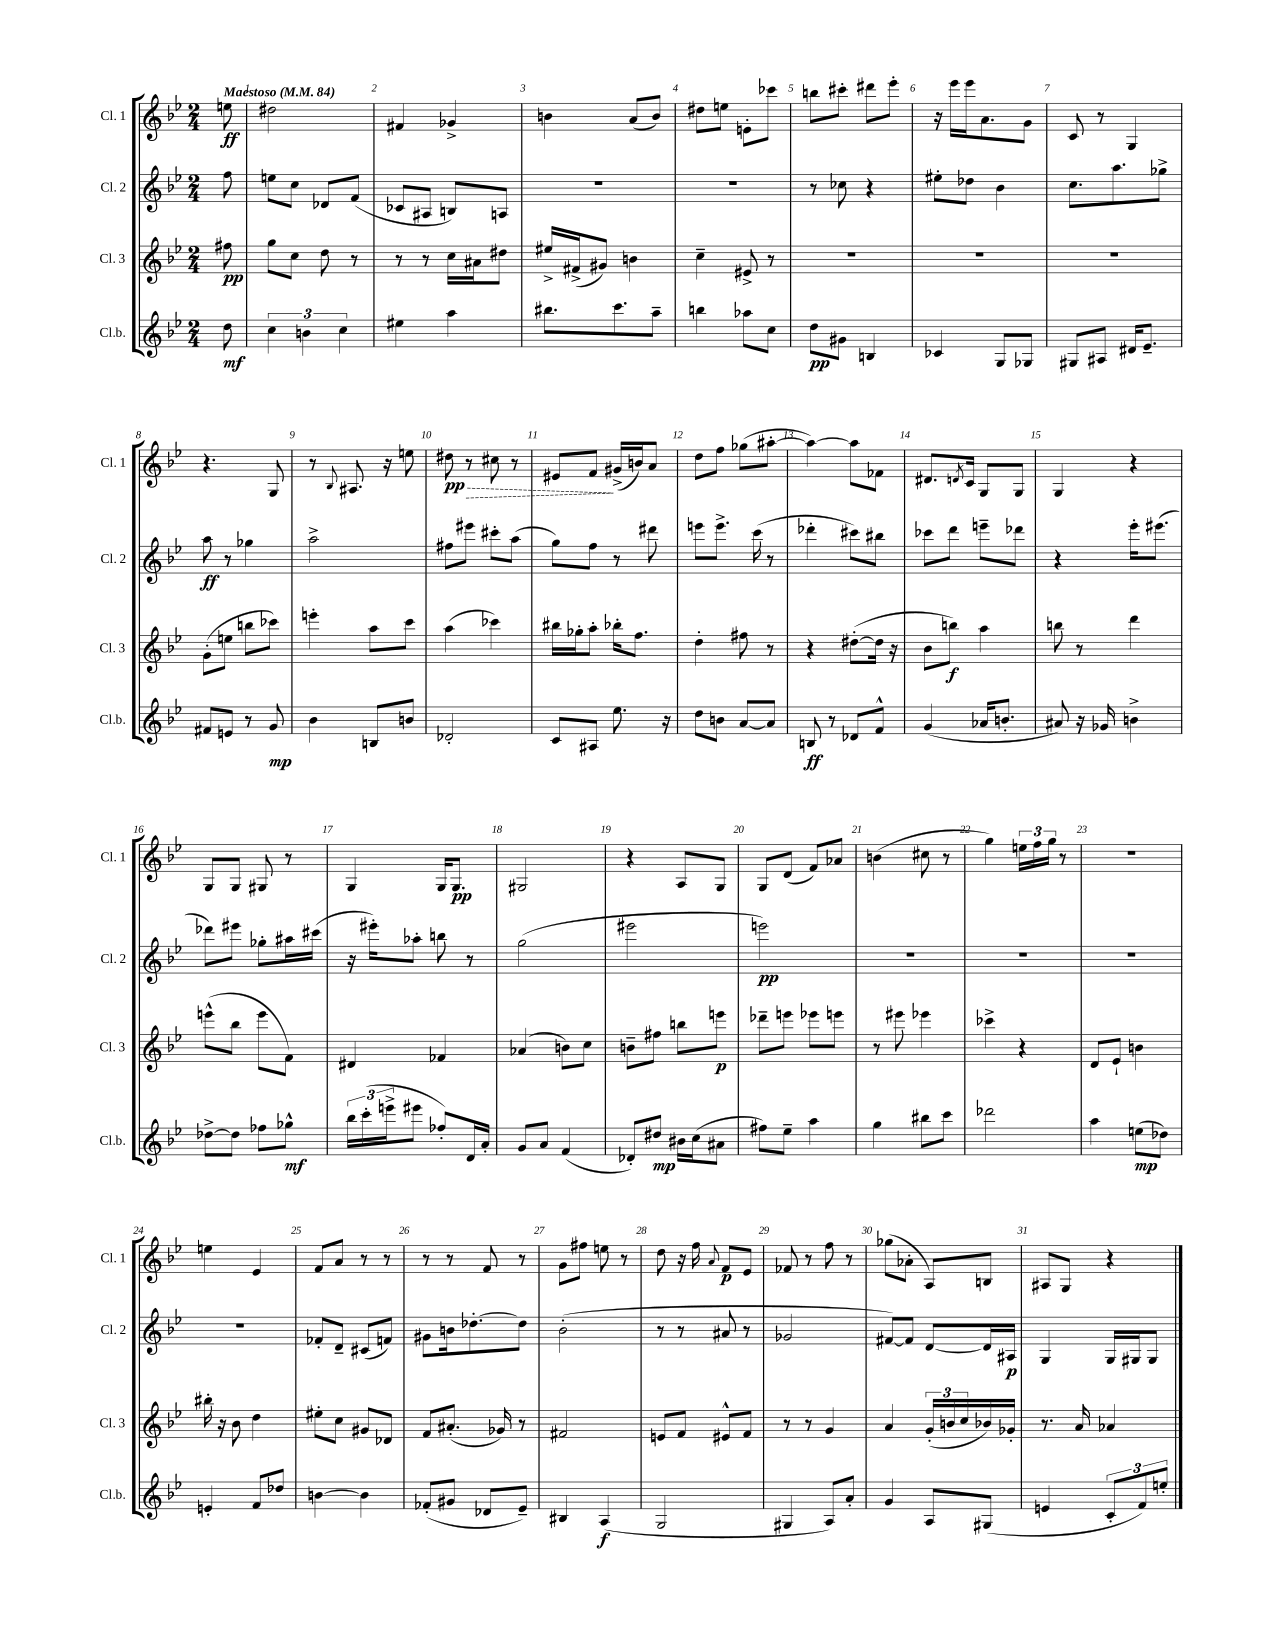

**kern	**dynam	**kern	**dynam	**kern	**dynam	**kern	**dynam
*part4	*part4	*part3	*part3	*part2	*part2	*part1	*part1
*staff4	*staff4	*staff3	*staff3	*staff2	*staff2	*staff1	*staff1
*I"Cl.b.	*	*I"Cl. 3	*	*I"Cl. 2	*	*I"Cl. 1	*
*I'Cl.b.	*	*I'Cl. 3	*	*I'Cl. 2	*	*I'Cl. 1	*
*clefG2	*	*clefG2	*	*clefG2	*	*clefG2	*
*k[b-e-]	*	*k[b-e-]	*	*k[b-e-]	*	*k[b-e-]	*
*M2/4	*	*M2/4	*	*M2/4	*	*M2/4	*
*MM84	*	*MM84	*	*MM84	*	*MM84	*
=	=	=	=	=	=	=	=
!	!	!	!	!	!	!LO:TX:a:B:t=Maestoso	!
8dd\	mf	8ff#X\	pp	8ff\	.	8een\	ff
=1	=1	=1	=1	=1	=1	=1	=1
6cc\	.	8gg\L	.	8een\L	.	2dd#X\	.
.	.	8cc\J	.	8cc\J	.	.	.
6bn\	.	.	.	.	.	.	.
.	.	8dd\	.	8d-X/L	.	.	.
6cc\	.	.	.	.	.	.	.
.	.	8r	.	(8f/J	.	.	.
=2	=2	=2	=2	=2	=2	=2	=2
4ee#X\	.	8r	.	8c-X/L	.	4f#X/	.
.	.	8r	.	8A#X/J	.	.	.
4aa\	.	16cc\LL	.	8Bn/L)	.	4g-X^/	.
.	.	16a#X\J	.	.	.	.	.
.	.	8dd#X\J	.	8An/J	.	.	.
=3	=3	=3	=3	=3	=3	=3	=3
8.bb#X\L	.	16ee#X^/LL	.	2r	.	4bn\	.
.	.	(16f#X^/J	.	.	.	.	.
.	.	8g#X/J)	.	.	.	.	.
8.ccc\	.	.	.	.	.	.	.
.	.	4bn\	.	.	.	(8a/L	.
8aa~\J	.	.	.	.	.	8b/J)	.
=4	=4	=4	=4	=4	=4	=4	=4
4bbn\	.	4cc~\	.	2r	.	8dd#X\L	.
.	.	.	.	.	.	8een\J	.
8aa-X\L	.	8e#X^/	.	.	.	8en'\L	.
8cc\J	.	8r	.	.	.	8ccc-X\J	.
=5	=5	=5	=5	=5	=5	=5	=5
8dd\L	pp	2r	.	8r	.	8bbn\L	.
8g#X\J	.	.	.	8cc-X\	.	8ccc#X'\J	.
4Bn/	.	.	.	4r	.	8ddd#X\L	.
.	.	.	.	.	.	8eee-'\J	.
=6	=6	=6	=6	=6	=6	=6	=6
4c-X/	.	2r	.	8ee#X'\L	.	16r	.
.	.	.	.	.	.	16eee-\LL	.
.	.	.	.	8dd-X\J	.	16eee-\J	.
.	.	.	.	.	.	8.a\	.
8G/L	.	.	.	4b-\	.	.	.
8G-X/J	.	.	.	.	.	8g\J	.
=7	=7	=7	=7	=7	=7	=7	=7
8G#X/L	.	2r	.	8.cc\L	.	8c/	.
8A#X/J	.	.	.	.	.	8r	.
.	.	.	.	8.aa\	.	.	.
16d#X/KL	.	.	.	.	.	4G/	.
8.e-~/J	.	.	.	.	.	.	.
.	.	.	.	8gg-X^\J	.	.	.
!!LO:LB:g=z
=8	=8	=8	=8	=8	=8	=8	=8
8f#X/L	.	(8g'\L	.	8aa\	ff	4.r	.
8en/J	.	8een\J	.	8r	.	.	.
8r	.	8bbn\L	.	4gg-X\	.	.	.
8g/	mp	8ccc-X\J)	.	.	.	8G/	.
=9	=9	=9	=9	=9	=9	=9	=9
4b-\	.	4eeen'\	.	2aa^\	.	8r	.
.	.	.	.	.	.	8qqB-/	.
.	.	.	.	.	.	8.A#X/	.
8Bn/L	.	8aa\L	.	.	.	.	.
.	.	.	.	.	.	16r	.
8bn/J	.	8ccc\J	.	.	.	8een\	.
=10	=10	=10	=10	=10	=10	=10	=10
!	!	!	!	!	!	!	!LO:HP:b
2d-X'/	.	(4aa\	.	8ff#X\L	.	8dd#X\	> pp
.	.	.	.	8eee#X\J	.	8r	.
.	.	4ccc-X\)	.	8ccc#X'\L	.	8cc#X\	.
.	.	.	.	(8aa\J	.	8r	.
=11	=11	=11	=11	=11	=11	=11	=11
8c/L	.	16bb#X\LL	.	8gg\L)	.	8e#X/L	.
.	.	16gg-X'\J	.	.	.	.	.
8A#X/J	.	8aa'\J	.	8ff\J	.	8f/J	.
8.ee-\	.	16bb-X'\KL	.	8r	.	(16g#X^/LL	]
.	.	8.ff\J	.	.	.	16bn/J)	.
.	.	.	.	8ddd#X\	.	8a/J	.
16r	.	.	.	.	.	.	.
=12	=12	=12	=12	=12	=12	=12	=12
8dd\L	.	4dd'\	.	8eeen\L	.	8dd\L	.
8bn\J	.	.	.	8.eee^\J	.	8ff\J	.
[8a/L	.	8ff#X\	.	.	.	(8gg-X\L	.
.	.	.	.	(16ccc\	.	.	.
8a/J]	.	8r	.	8r	.	[8aa#X'\J	.
=13	=13	=13	=13	=13	=13	=13	=13
8Bn/	ff	4r	.	4ddd-X'\	.	4aa#\_)	.
8r	.	.	.	.	.	.	.
8d-X/L	.	([8dd#X'\L	.	8ccc#X\L)	.	8aa#\L]	.
8f^^/J	.	16dd#\Jk]	.	8bb#X\J	.	8f-X\J	.
.	.	16r	.	.	.	.	.
=14	=14	=14	=14	=14	=14	=14	=14
(4g/	.	8b-\L	.	8ccc-X\L	.	8.d#X/L	.
.	.	8bbn\J)	f	8ddd\J	.	.	.
.	.	.	.	.	.	8qdn/	.
.	.	.	.	.	.	16c/Jk	.
16a-X/KL	.	4aa\	.	8eeen~\L	.	8G/L	.
8.bn'/J	.	.	.	.	.	.	.
.	.	.	.	8ddd-X\J	.	8G/J	.
=15	=15	=15	=15	=15	=15	=15	=15
8a#X/)	.	8bbn\	.	4r	.	4G/	.
16r	.	8r	.	.	.	.	.
16g-X/	.	.	.	.	.	.	.
4bn^\	.	4ddd\	.	16eee-'\KL	.	4r	.
.	.	.	.	(8.eee#X\J	.	.	.
!!LO:LB:g=z
=16	=16	=16	=16	=16	=16	=16	=16
[8dd-X^\L	.	(8eeen^^\L	.	8ddd-X\L)	.	8G/L	.
8dd-\J]	.	8bb-\J	.	8eee#X\J	.	8G/J	.
8ff-X\L	.	8eee\L	.	8gg-X'\L	.	8G#X/	.
8gg-X^^\J	mf	8f\J)	.	16aa#X\L	.	8r	.
.	.	.	.	(16ccc#X\JJ	.	.	.
=17	=17	=17	=17	=17	=17	=17	=17
24bb-\LL	.	4d#X/	.	16r	.	4G/	.
(24ccc'\	.	.	.	.	.	.	.
.	.	.	.	16eee#X'\KL)	.	.	.
24eeen^\J	.	.	.	.	.	.	.
8eee#X\J	.	.	.	8aa-X'\J	.	.	.
8ff-X'/L)	.	4f-X/	.	8bbn\	.	16G/KL	.
.	.	.	.	.	.	8.G/J	pp
16d/L	.	.	.	8r	.	.	.
16a'/JJ	.	.	.	.	.	.	.
=18	=18	=18	=18	=18	=18	=18	=18
8g/L	.	(4a-X/	.	(2gg\	.	2G#X/	.
8a/J	.	.	.	.	.	.	.
(4f/	.	8bn\L)	.	.	.	.	.
.	.	8cc\J	.	.	.	.	.
=19	=19	=19	=19	=19	=19	=19	=19
8d-X'/L)	.	8bn~\L	.	2eee#X\	.	4r	.
8dd#X/J	mp	8ff#X\J	.	.	.	.	.
16b#X\LL	.	8bbn\L	.	.	.	8A/L	.
(16cc\J	.	.	.	.	.	.	.
8a#X\J	.	8eeen\J	p	.	.	8G/J	.
=20	=20	=20	=20	=20	=20	=20	=20
8ff#X\L)	.	8ddd-X~\L	.	2eeen\)	pp	8G/L	.
8ee-~\J	.	8eeen\J	.	.	.	(8d/J	.
4aa\	.	8eee-X\L	.	.	.	8f/L)	.
.	.	8eeen\J	.	.	.	8a-X/J	.
=21	=21	=21	=21	=21	=21	=21	=21
4gg\	.	8r	.	2r	.	(4bn\	.
.	.	8eee#X\	.	.	.	.	.
8bb#X\L	.	4eee-X\	.	.	.	8cc#X\	.
8ccc\J	.	.	.	.	.	8r	.
=22	=22	=22	=22	=22	=22	=22	=22
2ddd-X\	.	4ccc-X^\	.	2r	.	4gg\)	.
.	.	4r	.	.	.	24een\LL	.
.	.	.	.	.	.	24ff\	.
.	.	.	.	.	.	24gg\JJ	.
.	.	.	.	.	.	8r	.
=23	=23	=23	=23	=23	=23	=23	=23
4aa\	.	8d/L	.	2r	.	2r	.
.	.	8e-`/J	.	.	.	.	.
(8een\L	mp	4bn\	.	.	.	.	.
8dd-X\J)	.	.	.	.	.	.	.
!!LO:LB:g=z
=24	=24	=24	=24	=24	=24	=24	=24
4en'/	.	16bb#X'\	.	2r	.	4een\	.
.	.	16r	.	.	.	.	.
.	.	8b-\	.	.	.	.	.
8f/L	.	4dd\	.	.	.	4e-/	.
8dd-X/J	.	.	.	.	.	.	.
=25	=25	=25	=25	=25	=25	=25	=25
[4bn\	.	8ee#X'\L	.	8f-X'/L	.	8f/L	.
.	.	8cc\J	.	8d~/J	.	8a/J	.
4b\]	.	8g#X/L	.	(8c#X/L	.	8r	.
.	.	8d-X/J	.	8fn/J)	.	8r	.
=26	=26	=26	=26	=26	=26	=26	=26
(8f-X'/L	.	8f/L	.	8g#X\L	.	8r	.
8g#X/J	.	(8.a#X'/J	.	16bn\k	.	8r	.
.	.	.	.	[8.dd-X'\	.	.	.
8d-X/L	.	.	.	.	.	8f/	.
.	.	16g-X/)	.	.	.	.	.
8e-~/J)	.	8r	.	8dd-\J]	.	8r	.
=27	=27	=27	=27	=27	=27	=27	=27
4B#X/	.	2f#X/	.	(2b-'\	.	8g\L	.
.	.	.	.	.	.	8ff#X\J	.
(4A/	f	.	.	.	.	8een\	.
.	.	.	.	.	.	8r	.
=28	=28	=28	=28	=28	=28	=28	=28
2G/	.	8en/L	.	8r	.	8dd\	.
.	.	8f/J	.	8r	.	16r	.
.	.	.	.	.	.	16ff\	.
.	.	.	.	.	.	8qqa/	.
.	.	8e#X^^/L	.	8a#X/	.	8f/L	p
.	.	8f/J	.	8r	.	8e-/J	.
=29	=29	=29	=29	=29	=29	=29	=29
4G#X/	.	8r	.	2g-X/	.	8f-X/	.
.	.	8r	.	.	.	8r	.
8A/L)	.	4g/	.	.	.	8ff\	.
8a'/J	.	.	.	.	.	8r	.
=30	=30	=30	=30	=30	=30	=30	=30
4g/	.	4a/	.	[8f#X/L)	.	(8gg-X\L	.
.	.	.	.	8f#/J]	.	8a-X'\J	.
8A/L	.	(24g'/LL	.	[8d/L	.	8A/L)	.
.	.	24bn/	.	.	.	.	.
.	.	24cc/	.	.	.	.	.
(8G#X/J	.	16b-X/)	.	16d/L]	.	8Bn/J	.
.	.	16g-X'/JJ	.	16A#X/JJ	p	.	.
=31	=31	=31	=31	=31	=31	=31	=31
4en/	.	8.r	.	4G/	.	8A#X/L	.
.	.	.	.	.	.	8G/J	.
.	.	16a/	.	.	.	.	.
12c'/L	.	4a-X/	.	16G/LL	.	4r	.
.	.	.	.	16G#X/J	.	.	.
12f/)	.	.	.	.	.	.	.
.	.	.	.	8G#/J	.	.	.
12een'/J	.	.	.	.	.	.	.
==	==	==	==	==	==	==	==
*-	*-	*-	*-	*-	*-	*-	*-
